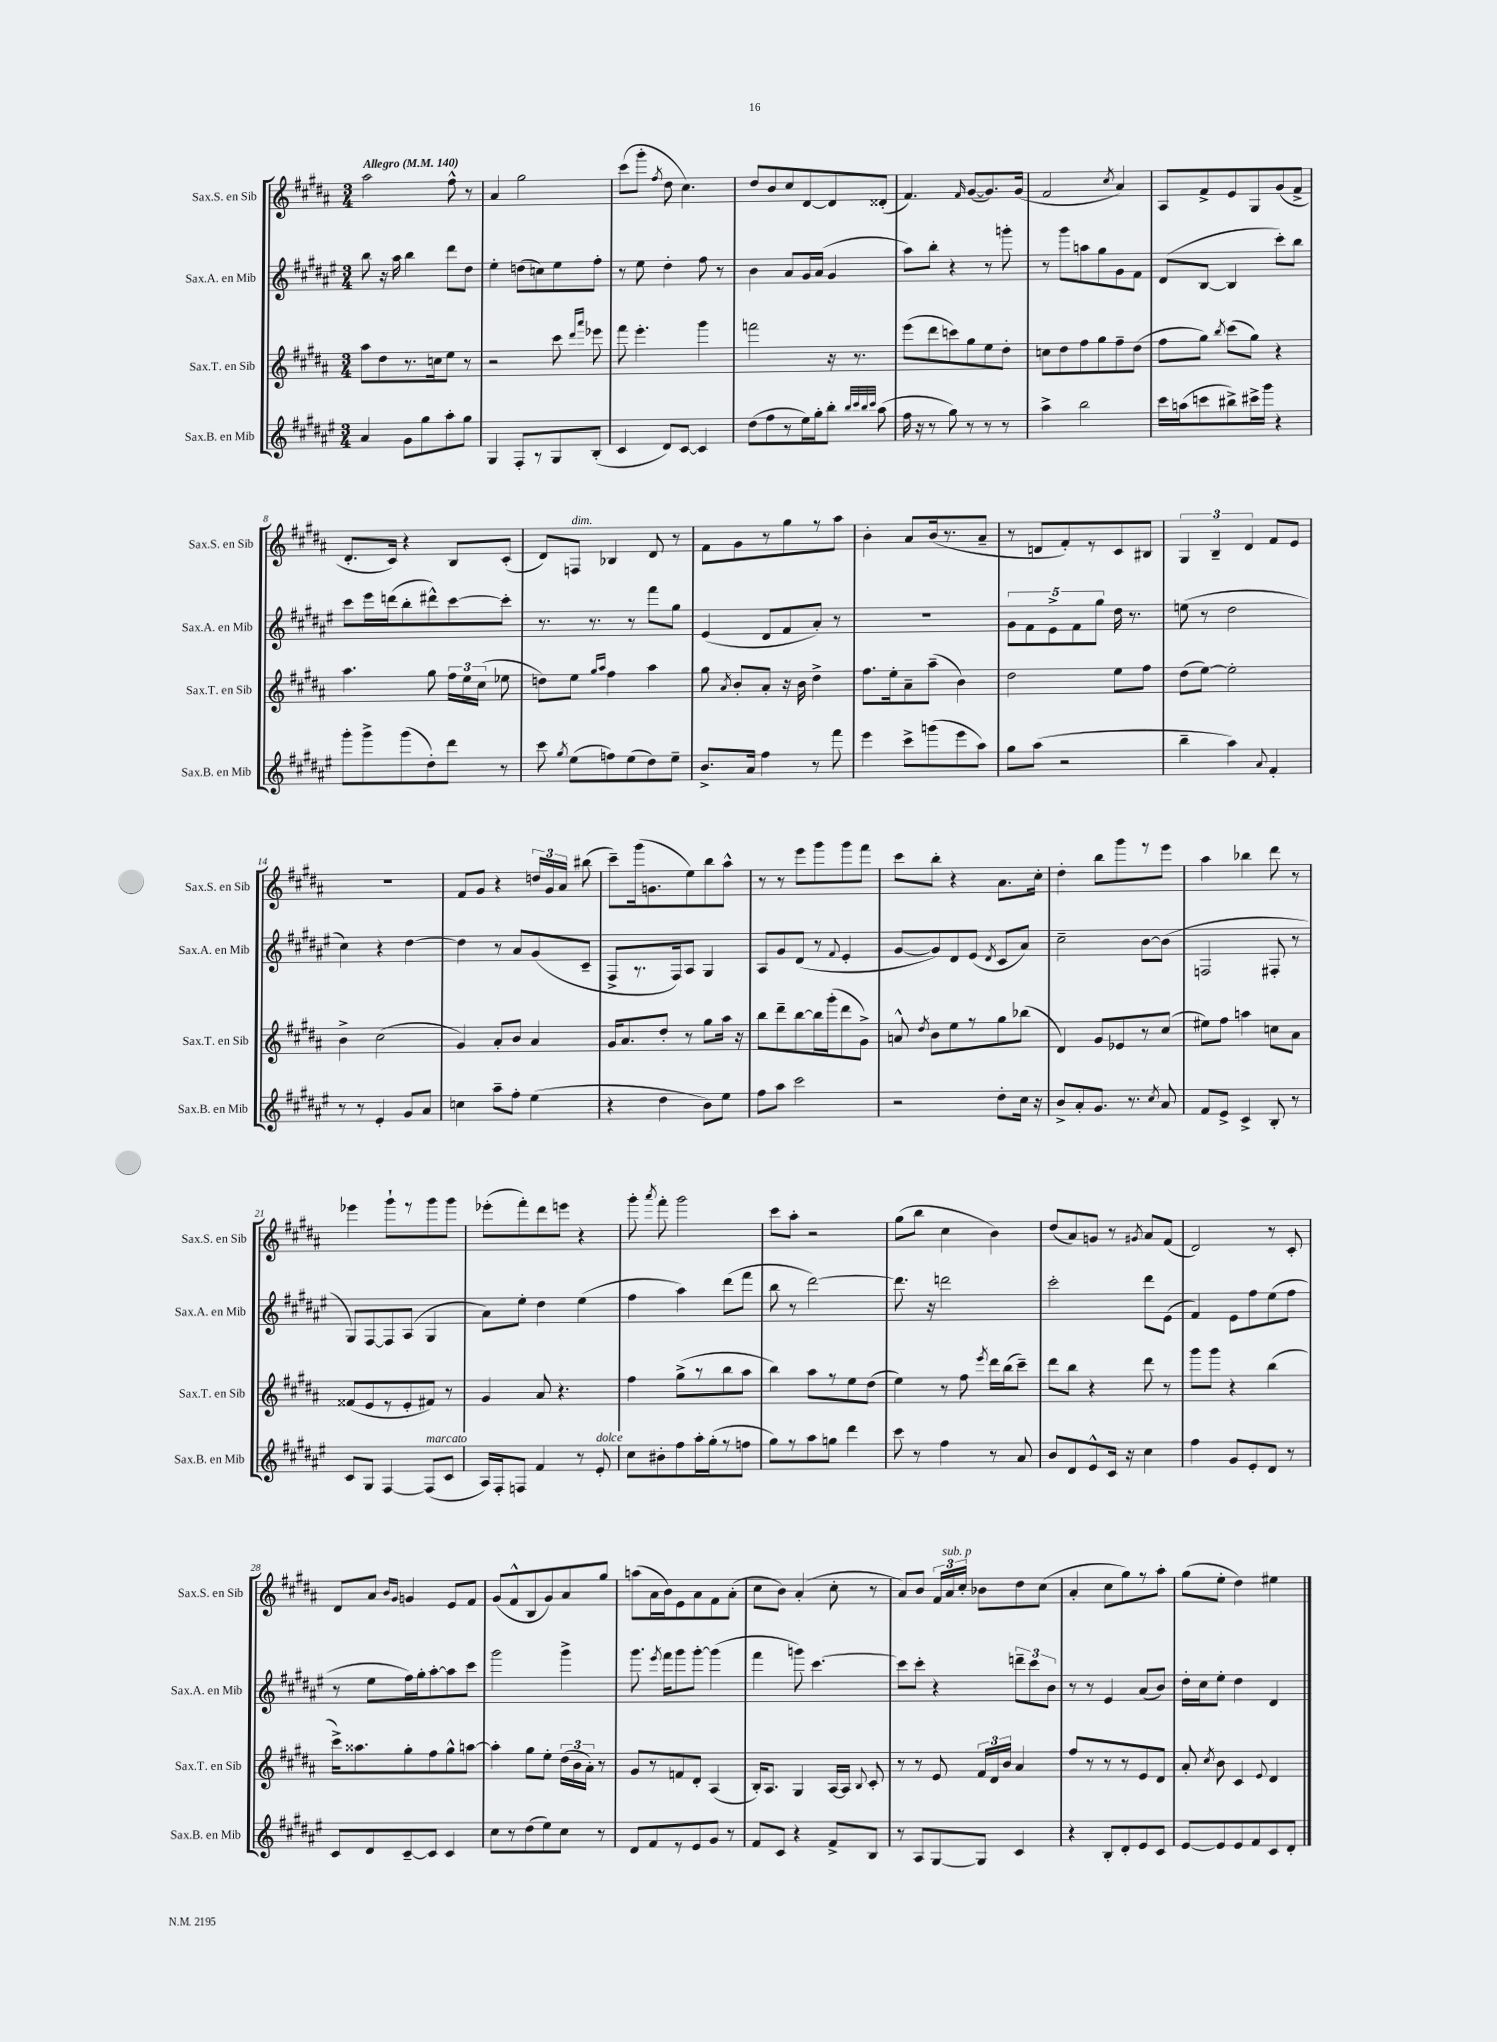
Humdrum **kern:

**kern	**kern	**kern	**kern
*part4	*part3	*part2	*part1
*staff4	*staff3	*staff2	*staff1
*I"Sax.B. en Mib	*I"Sax.T. en Sib	*I"Sax.A. en Mib	*I"Sax.S. en Sib
*I'Sax.B. en Mib	*I'Sax.T. en Sib	*I'Sax.A. en Mib	*I'Sax.S. en Sib
*clefG2	*clefG2	*clefG2	*clefG2
*k[f#c#g#d#a#e#]	*k[f#c#g#d#a#]	*k[f#c#g#d#a#e#]	*k[f#c#g#d#a#]
*M3/4	*M3/4	*M3/4	*M3/4
*MM140	*MM140	*MM140	*MM140
=1	=1	=1	=1
!	!	!	!LO:TX:a:B:t=Allegro
4a#/	8aa#\L	8bb\	2aa#\
.	8dd#\	16r	.
.	.	16aa#\	.
8g#\L	8.r	4bb\	.
8gg#\	.	.	.
.	16ccn\k	.	.
8aa#'\	8ee\J	8ddd#\L	8ff#^^\
8gg#\J	8r	8dd#\J	8r
=2	=2	=2	=2
4G#/	2r	4ee#'\	4a#/
8F#'/L	.	(8ddn\L	2gg#\
8r	.	8ccn\)	.
8G#/	8ccc#\	8ee#\	.
.	16qqddd#/LL	.	.
.	16qqaaa#/JJ	.	.
(8B'/J	8eee-X\	8ff#'\J	.
=3	=3	=3	=3
4c#/	8fff#\	8r	(8ccc#\L
.	4.eee'\	8ee#\	8ggg#'\J
.	.	.	8qff#/
8d#/L)	.	4dd#'\	8dd#\
[8c#/J	.	.	4.cc#\)
4c#/]	4ggg#\	8ff#\	.
.	.	8r	.
=4	=4	=4	=4
(8dd#\L	2fffn\	4b\	8dd#/L
8ff#\	.	.	8b/
8r	.	8a#/L	8cc#/
16ee#\L)	.	16g#/L	[8d#/
16gg#'\J	.	(16a#/JJ	.
8bb'\J	16r	4g#/	8d#/]
.	8.r	.	.
32qqbb/LLL	.	.	.
32qqccc#/	.	.	.
32qqbb/	.	.	.
32qqccc#/JJJ	.	.	.
(8aa#\	.	.	(8d##X'/J
=5	=5	=5	=5
16ff#\	(8eee\L	8aa#\L)	4.f#/)
16r	.	.	.
8r	8ddd#\	8bb'\J	.
8gg#\)	8cccn\)	4r	.
.	.	.	16qqf#/
8r	8gg#\	.	([8g#/L
8r	8ee\	8r	8.g#/])
8r	8dd#'\J	8gggn'\	.
.	.	.	(16g#/Jk
=6	=6	=6	=6
4aa#^\	8ccn\L	8r	2f#/
.	8dd#\	8ggg#\L	.
2bb\	8ff#\	8aan\	.
.	8gg#\	8gg#\	.
.	.	.	8qcc#/
.	8ff#~\	8g#\	4a#/)
.	(8dd#\J	8f#\J	.
=7	=7	=7	=7
16ccc#\LL	8ff#\L	(8d#/L	8A#/L
(16aan\J	.	.	.
8cccn\	8gg#\J)	[8B/J	8f#^/
.	8qbb/	.	.
8bb#X^\)	(8ccc#\L	4B/]	8e/
16ccc#X^\L	8gg#\J)	.	8G#/
16ggg#\JJ	.	.	.
4r	4r	8ccc#'\L)	(8g#/
.	.	8bb\J	8f#^/J
!!LO:LB:g=z
=8	=8	=8	=8
8ggg#'\L	4.aa#\	8ccc#\L	8.d#'/L
8ggg#^\	.	16eee#\L	.
.	.	(16dddn\J	16c#/Jk)
(8ggg#\	.	8bb'\	4r
8dd#'\)	8gg#\	8ddd#X^^\)	.
8ddd#\J	24ff#\LL	[8ccc#\	8B/L
.	24ee\	.	.
.	(24cc#\JJ	.	.
8r	8ee-X\	8ccc#'\J]	(8c#'/J
=9	=9	=9	=9
8ccc#\	8ddn\L)	8.r	8d#/L)
8qgg#/	.	.	.
!	!	!	!LO:TX:a:i:t=dim.
(8ee#\L	8ee\J	.	8Fn/J
.	.	8.r	.
.	16qqgg#/LL	.	.
.	16qqaa#/JJ	.	.
8ffn\)	4ff#\	.	4B-X/
(8ee#\	.	8r	.
8dd#\)	4aa#\	8fff#\L	8d#/
8ee#~\J	.	8gg#\J	8r
=10	=10	=10	=10
8.b^/L	8gg#\	(4e#/	8f#\L
.	8qa#/	.	.
.	8b'/L	.	8g#\
16a#/Jk	.	.	.
4ff#\	8a#'/J	8d#/L	8r
.	16r	8f#/	8gg#\
.	16b\	.	.
8r	4dd#^\	8a#'/J)	8r
8fff#\	.	8r	8aa#\J
=11	=11	=11	=11
4eee#\	8.ff#\L	2.r	4b'\
.	16ee'\k	.	.
8ccc#^\L	8a#~\	.	8a#/L
(8gggn\	(8aa#~\J	.	(16b/k
.	.	.	8.r
8eee#\	4b\)	.	.
8aa#\J)	.	.	8a#~/J
=12	=12	=12	=12
8gg#\L	2dd#\	10g#\L	8r
.	.	10f#\	.
(8aa#\J	.	.	8dn/L
.	.	10e#^\	.
2r	.	.	8f#'/)
.	.	10f#\	.
.	.	.	8r
.	.	10gg#\J	.
.	8ee\L	16dd#\	8c#/
.	.	8.r	.
.	8ff#\J	.	8B#X/J
=13	=13	=13	=13
4bb~\	(8dd#\L	(8een\	6G#/
.	[8ee\J)	8r	.
.	.	.	6B~/
4aa#\)	2ee'\]	2dd#\	.
.	.	.	6d#/
8qqa#/	.	.	.
4f#'/	.	.	8f#/L
.	.	.	8e/J
!!LO:LB:g=z
=14	=14	=14	=14
8r	4b^\	4cc#\)	2.r
8r	.	.	.
4e#'/	(2cc#\	4r	.
8g#/L	.	[4dd#\	.
8a#/J	.	.	.
=15	=15	=15	=15
4ccn\	4g#/)	4dd#\]	8f#/L
.	.	.	8g#/J
8aa#~\L	8a#'/L	8r	4r
8ff#'\J	8b/J	8a#/L	.
(4ee#\	4a#/	(8g#/	24ddn/LL
.	.	.	24g#/
.	.	.	24a#/JJ
.	.	8c#~/J	(8bb#X\
=16	=16	=16	=16
4r	16g#/KL	8F#^/L	8ccc#~\L)
.	8.a#/	.	.
.	.	8.r	(16ggg#\k
.	.	.	8.gn\
4dd#\	8dd#'/J	.	.
.	.	16F#/k)	.
.	8r	8A#/J	8ee\)
8b\L)	8gg#\L	4G#/	8bb\
8ee#\J	16aa#\Jk	.	8aa#^^\J
.	16r	.	.
=17	=17	=17	=17
8ff#\L	8bb\L	8A#/L	8r
8aa#\J	8ddd#~\	8g#/	8r
2ccc#\	[8bb\	(8d#/J	8eee\L
.	16bb\L]	8r	8ggg#\
.	(16ggg#'\J	.	.
.	.	8qqf#/	.
.	8ddd#\	4e#'/	8ggg#\
.	8g#^\J)	.	8fff#\J
=18	=18	=18	=18
2r	8an^^/	[8g#/L	8ccc#\L
.	8qdd#/	.	.
.	8b\L	8g#/])	8bb'\J
.	8ee\	8d#/	4r
.	8r	(8e#/J	.
.	.	8qd#/	.
8dd#'\L	8gg#\	8c#/L	8.a#\L
16cc#\Jk	(8bb-X\J	8a#/J)	.
16r	.	.	16cc#'\Jk
=19	=19	=19	=19
8b^/L	4d#/)	2cc#~\	4dd#'\
8a#'/	.	.	.
8.g#/J	8g#/L	.	8bb\L
.	8e-X/	.	8ggg#\
8.r	.	.	.
.	8r	[8b\L	8r
8qcc#/	.	.	.
8a#/	(8cc#/J	(8b\J]	8eee\J
=20	=20	=20	=20
8f#/L	8ee#X\L)	2Fn/	4aa#\
8e#^/J	8ff#\J	.	.
4c#^/	4aan\	.	4bb-X\
8B'/	8ccn\L	8F#X'/	8ddd#\
8r	8a#\J	8r	8r
!!LO:LB:g=z
=21	=21	=21	=21
8c#/L	(8f##X/L	8G#/L)	4eee-X\
8G#/J	8e/	[8F#/	.
[4F#/	8r	8F#/]	8ggg#`\L
.	8e'/	(8A#/J	8r
!LO:TX:a:i:t=marcato	!	!	!
(8F#/L]	8f#X/J)	4G#/	8ggg#\
8c#/J	8r	.	8ggg#\J
=22	=22	=22	=22
16A#/LL)	4g#/	8a#\L)	(8eee-X'\L
16F#'/J	.	.	.
8Fn/J	.	8ee#'\J	8fff#'\)
4f#/	8a#/	4dd#\	8ddd#\
.	4.r	.	8eeen\J
8r	.	(4ee#\	4r
!LO:TX:a:i:t=dolce	!	!	!
8e#'/	.	.	.
=23	=23	=23	=23
8cc#\L	4ff#\	4ff#\	8ggg#'\
.	.	.	8qaaa#/
8b#X'\	.	.	8fff#'\
8ff#\	(8gg#^\L	4aa#\)	2ggg#\
16aa#'\L	8r	.	.
(16gg#'\J	.	.	.
8r	8bb\	(8ddd#\L	.
8ffn\J	8aa#\J	8fff#\J	.
=24	=24	=24	=24
8gg#\L)	4bb\)	8bb\	8ccc#\L
8r	.	8r	8aa#'\J
8aa#\	8aa#\L	[2ddd#\)	2r
8ggn\J	8r	.	.
4ddd#\	8ee\	.	.
.	(8dd#\J	.	.
=25	=25	=25	=25
8ccc#\	4ee\)	8.ddd#\]	(8gg#\L
8r	.	.	8bb\J
.	.	16r	.
4ff#\	8r	2dddn\	4cc#\
.	8ff#\	.	.
.	8qeee/	.	.
8r	16ddd#\LL	.	4b\)
.	(16bb\J	.	.
8a#/	8ccc#~\J)	.	.
=26	=26	=26	=26
8b/L	8ddd#\L	2ccc#'\	(8dd#/L
8d#/	8bb\J	.	8a#/)
8e#^^/	4r	.	8gn/J
16c#/Jk	.	.	8r
16r	.	.	.
.	.	.	8qg#X/
4cc#\	8ddd#\	8ddd#\L	8a#/L
.	8r	(8e#\J	(8f#/J
=27	=27	=27	=27
4ff#\	8ggg#\L	4f#/)	2d#/)
.	8ggg#\J	.	.
8g#/L	4r	8e#\L	.
8e#'/	.	8ff#\	.
8d#/J	(4bb\	(8ee#\	8r
8r	.	8ff#\J	8c#'/
!!LO:LB:g=z
=28	=28	=28	=28
8c#/L	16ccc#^\KL)	8r	8d#/L
.	8.aa##X\	.	.
8d#/	.	8ee#\L	8a#/J
.	.	.	16qqb/LL
.	.	.	16qqg#/JJ
[8c#~/	8gg#'\	16ff#\L)	4gn/
.	.	16gg#'\J	.
8c#/J]	8ff#\	[8aa#'\	.
4c#/	8gg#^^\	8aa#\]	8e/L
.	[8aan\J	8ccc#\J	8f#/J
=29	=29	=29	=29
8cc#\L	4aa'\]	2ggg#\	(8g#/L
8r	.	.	8f#^^/
(8dd#\	8gg#\L	.	8B/
8ee#\)	8ee'\J	.	8g#/)
8cc#\J	(24dd#\LL	4ggg#^\	8a#/
.	24b\	.	.
.	24a#'\JJ)	.	.
8r	8r	.	8gg#/J
=30	=30	=30	=30
8d#/L	8g#/L	8.ggg#\	(8aan\L
8f#/	8r	.	16a#\L
.	.	8qeee#/	.
.	.	16fff#\KL	16b\J)
8r	8fn/	8ggg#\	8e\
8e#/	8d#'/J	[8ggg#'\J	8a#\
8g#/J	(4A#/	(4ggg#\]	8f#\
8r	.	.	(8a#'\J
=31	=31	=31	=31
8f#/L	16B'/KL)	4fff#\	8cc#\L
.	8.A#/J	.	.
8c#/J	.	.	8b\J)
4r	4G#/	8gggn\)	(4a#'/
.	.	[4.ccc#\	.
8f#^/L	[16A#/LL	.	8cc#'\
.	16A#/JJ]	.	.
.	8qqB/	.	.
8B/J	8c#'/	.	8r
=32	=32	=32	=32
8r	8r	8ccc#\L]	8a#/L)
8A#/L	8r	8ccc#'\J	8b/J
[8G#/	8e/	4r	24f#/LL
!	!	!	!LO:TX:a:i:t=sub. p
.	.	.	24a#/
.	.	.	24cc#'/JJ
8G#/J]	24f#/LL	.	8b-X\L
.	24d#/	.	.
.	24b/JJ	.	.
4c#/	4a#/	12dddn~\L	8dd#\
.	.	12ccc#\	.
.	.	.	(8cc#\J
.	.	12b\J	.
=33	=33	=33	=33
4r	8ff#/L	8r	4a#'/
.	8r	8r	.
8B'/L	8r	4e#/	8cc#\L
8d#'/	8r	.	8gg#\)
8e#/	8e/	(8a#/L	8r
8c#/J	8d#/J	8b/J)	8aa#'\J
=34	=34	=34	=34
[8e#/L	8a#'/	16dd#'\LL	(8gg#\L
.	.	16cc#\J	.
.	8qcc#/	.	.
8e#/]	8b\	8ee#'\J	8ee'\J
8e#/	4c#/	4dd#\	4dd#\)
8f#/	.	.	.
.	8qqe/	.	.
8c#/	4d#/	4d#/	4ee#X\
8d#'/J	.	.	.
==	==	==	==
*-	*-	*-	*-
